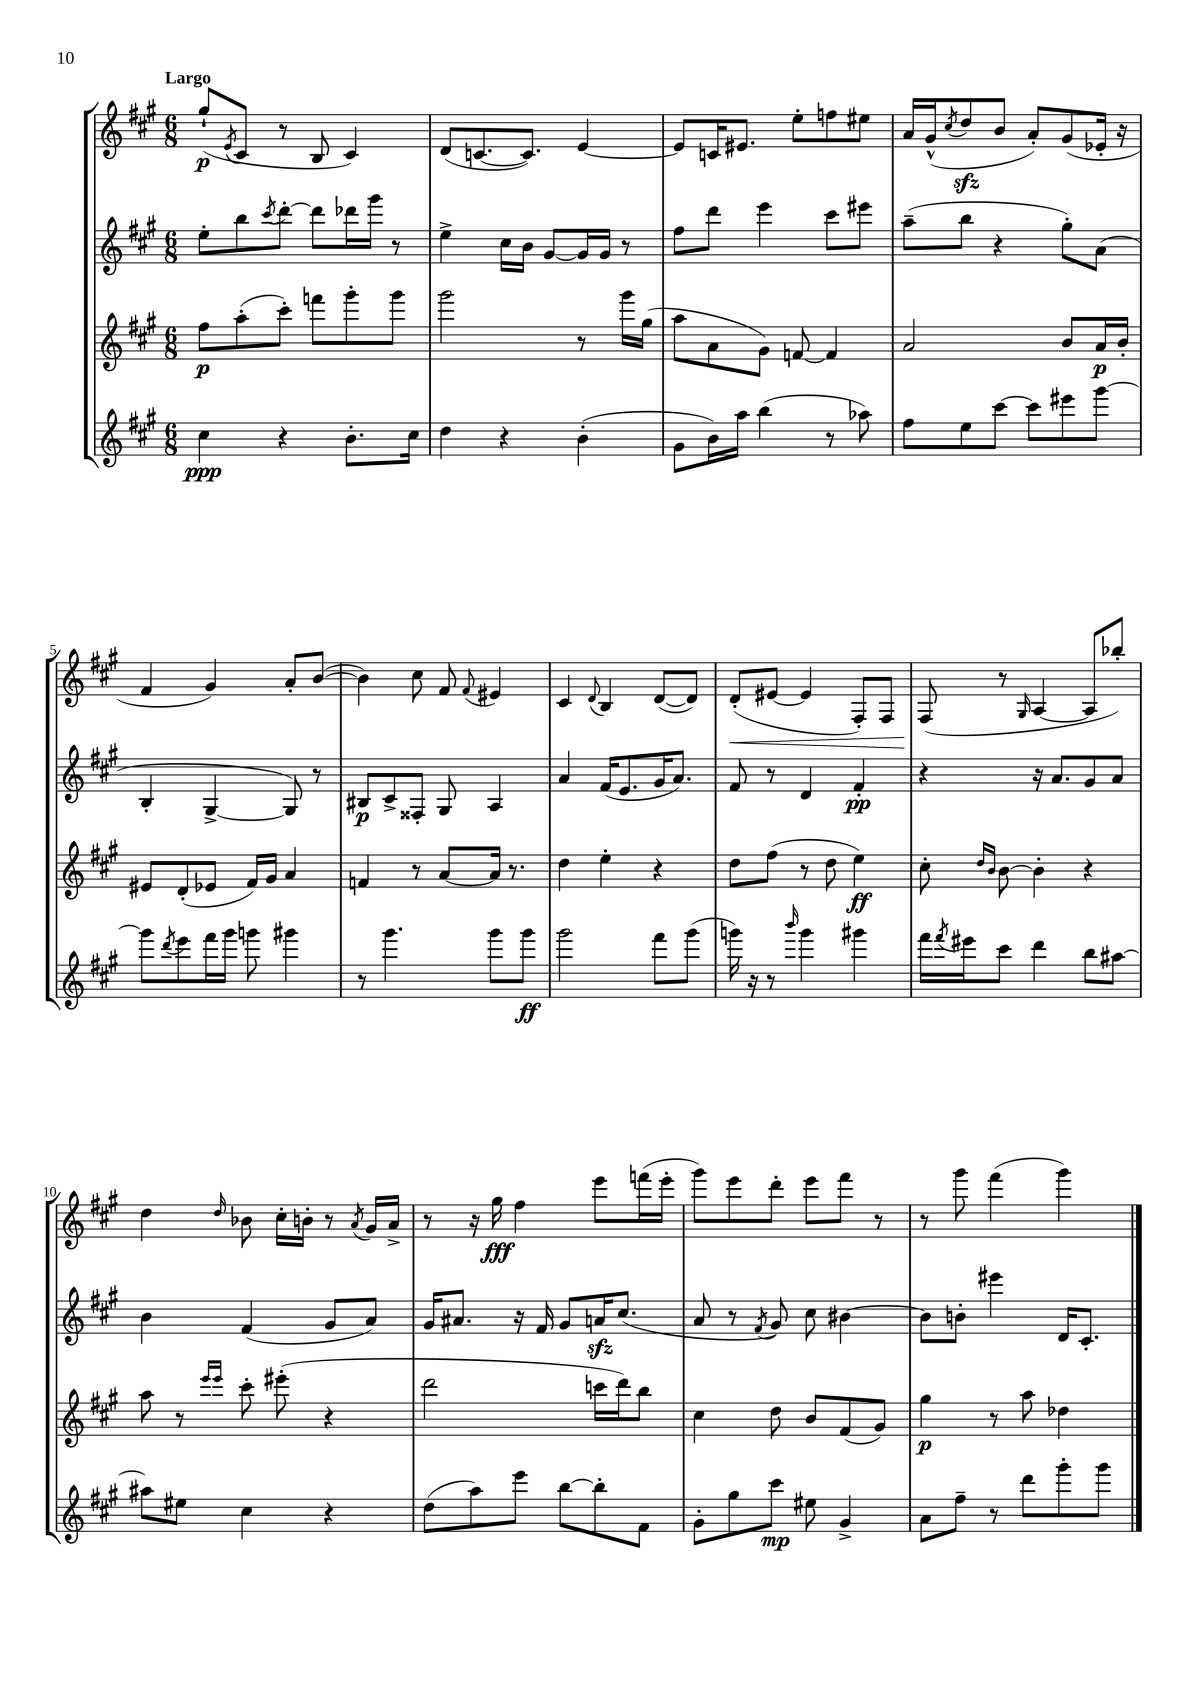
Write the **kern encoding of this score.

**kern	**kern	**kern	**kern
*staff4	*staff3	*staff2	*staff1
*clefG2	*clefG2	*clefG2	*clefG2
*k[f#c#g#]	*k[f#c#g#]	*k[f#c#g#]	*k[f#c#g#]
*M6/8	*M6/8	*M6/8	*M6/8
4cc#\	8ff#\L	8ee'\L	(8gg#`/L
.	.	.	8qe/
.	(8aa'\	8bb\	8c#/J
.	.	8qccc#/	.
4r	8ccc#'\J)	[8ddd'\J	8r
.	8fff\L	8ddd\]L	8B/
8.b'\L	8ggg#'\	16ddd-\L	4c#/)
.	.	16ggg#\JJ	.
.	8ggg#\J	8r	.
16cc#\Jk	.	.	.
=	=	=	=
4dd\	2ggg#\	4ee^\	(8d/L
.	.	.	[8.c/
4r	.	16cc#\LL	.
.	.	16b\JJ	8.c/]J)
.	.	[8g#/L	.
(4b'\	8r	16g#/]L	[4e/
.	.	16g#/JJ	.
.	16ggg#\LL	8r	.
.	(16gg#\JJ	.	.
=	=	=	=
8g#\L	8aa\L	8ff#\L	8e/]L
16b\L)	8a\	8ddd\J	16c/K
16aa\JJ	.	.	8.e#/J
(4bb\	8g#\J)	4eee\	.
.	[8f/	.	8ee'\L
8r	4f/]	8ccc#\L	8ff\
8aa-\)	.	8eee#\J	8ee#\J
=	=	=	=
8ff#\L	2a/	(8aa~\L	16a/LL
.	.	.	(16g#^^/J
.	.	.	8qcc#/
8ee\	.	8bb\J	8dd/
[8ccc#\J	.	4r	8b/J
8ccc#\]L	.	.	8a'/L)
8eee#\	8b/L	8gg#'\L)	(8g#/
[8ggg#\J	16a/L	(8a\J	16e-'/Jk
.	16b'/JJ	.	16r
=	=	=	=
8ggg#\]L	8e#/L	4B'/	4f#/
8qddd/	.	.	.
8eee\	(8d'/	.	.
16fff#\L	8e-/J	[4G#^/	4g#/)
16ggg#\JJ	.	.	.
8ggg\	16f#/LL)	.	.
.	16g#/JJ	.	.
4ggg#\	4a/	8G#/])	8a'/L
.	.	8r	([8b/J
=	=	=	=
8r	4f/	8B#/L	4b\])
4.ggg#\	.	8c#^/	.
.	8r	8F##'/J	8cc#\
.	[8a/L	8G#/	8f#/
.	.	.	8qqf#/
8ggg#\L	16a/]Jk	4A/	4e#/
.	8.r	.	.
8ggg#\J	.	.	.
=	=	=	=
2ggg#\	4dd\	4a/	4c#/
.	.	.	8qqd/
.	4ee'\	(16f#/LK	4B/
.	.	8.e/	.
8fff#\L	4r	16g#/K	([8d/L
.	.	8.a/J)	.
(8ggg#\J	.	.	8d/]J)
=	=	=	=
16ggg\)	8dd\L	8f#/	(8d'/L
16r	.	.	.
8r	(8ff#\J	8r	[8e#/J
16qqbbb/	.	.	.
4ggg\	8r	4d/	4e#/]
.	8dd\	.	.
4ggg#\	4ee\)	4f#'/	8F#'/L)
.	.	.	8F#/J
=	=	=	=
16fff#\LL	8cc#'\	4r	(8F#/
8qfff#/	.	.	.
16eee#\J	.	.	.
.	16qqdd/LL	.	.
.	16qqb/JJ	.	.
8ccc#\J	[8b\	.	8r
.	.	.	16qqG#/
4ddd\	4b'\]	16r	[4A/
.	.	8.a/L	.
8bb\L	4r	8g#/	8A/]L
[8aa#\J	.	8a/J	8bb-'/J)
=	=	=	=
8aa#\]L	8aa\	4b\	4dd\
8ee#\J	8r	.	.
.	16qqeee/LL	.	.
.	16qqeee/JJ	.	16qqdd/
4cc#\	8ccc#'\	(4f#/	8b-\
.	(8eee#'\	.	16cc#'\LL
.	.	.	16b'\JJ
4r	4r	8g#/L	8r
.	.	.	8qa/
.	.	8a/J)	16g#/LL
.	.	.	16a^/JJ
=	=	=	=
(8dd\L	2ddd\	16g#/LK	8r
.	.	8.a#/J	.
8aa\)	.	.	16r
.	.	.	16gg#\
8eee\J	.	16r	4ff#\
.	.	16f#/	.
[8bb\L	.	8g#/L	.
8bb'\]	16ccc\LL	16a/K	8eee\L
.	16ddd\J)	(8.cc#/J	.
8f#\J	8bb\J	.	(16fff\L
.	.	.	16eee'\JJ
=	=	=	=
8g#'\L	4cc#\	8a/	8ggg#\L)
8gg#\	.	8r	8eee\
.	.	8qf#/	.
8ccc#\J	8dd\	8g#/)	8ddd'\J
8ee#\	8b/L	8cc#\	8eee\L
4g#^/	(8f#/	[4b#\	8fff#\J
.	8g#/J)	.	8r
=	=	=	=
8a\L	4gg#\	8b#\]L	8r
8ff#~\J	.	8b'\J	8ggg#\
8r	8r	4eee#\	(4fff#\
8ddd\L	8aa\	.	.
8ggg#'\	4dd-\	16d/LK	4ggg#\)
.	.	8.c#'/J	.
8ggg#\J	.	.	.
==	==	==	==
*-	*-	*-	*-
